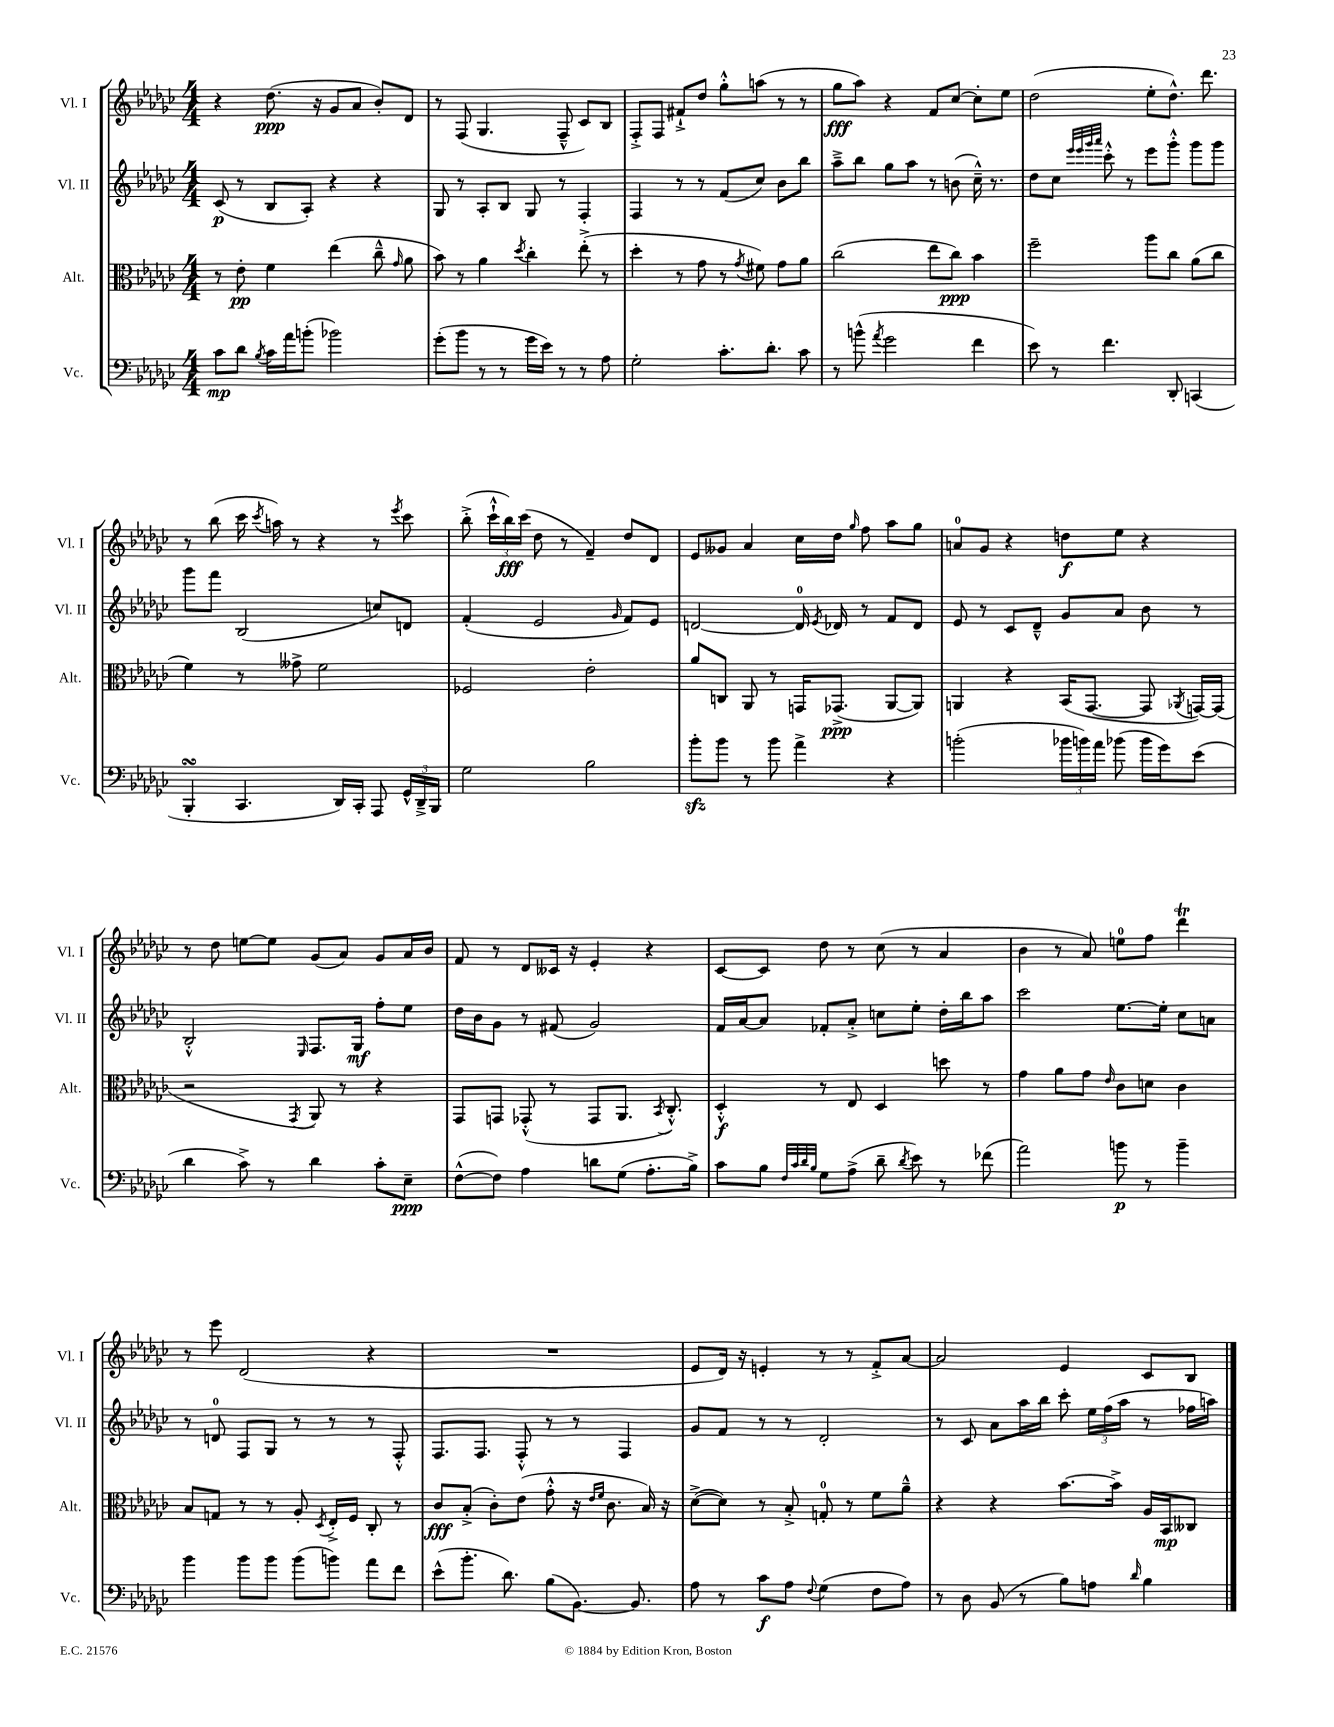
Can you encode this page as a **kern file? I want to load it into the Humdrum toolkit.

**kern	**dynam	**kern	**dynam	**kern	**dynam	**kern	**dynam
*part4	*part4	*part3	*part3	*part2	*part2	*part1	*part1
*staff4	*staff4	*staff3	*staff3	*staff2	*staff2	*staff1	*staff1
*I"Vc.	*	*I"Alt.	*	*I"Vl. II	*	*I"Vl. I	*
*I'Vc.	*	*I'Alt.	*	*I'Vl. II	*	*I'Vl. I	*
*clefF4	*	*clefC3	*	*clefG2	*	*clefG2	*
*k[b-e-a-d-g-c-]	*	*k[b-e-a-d-g-c-]	*	*k[b-e-a-d-g-c-]	*	*k[b-e-a-d-g-c-]	*
*M4/4	*	*M4/4	*	*M4/4	*	*M4/4	*
=1	=1	=1	=1	=1	=1	=1	=1
8c-\L	mp	8r	.	(8c-/	p	4r	.
8d-\J	.	8e-'\	pp	8r	.	.	.
8qB-/	.	.	.	.	.	.	.
16c-\LL	.	4f\	.	8B-/L	.	(8.dd-\	ppp
16a-\J	.	.	.	.	.	.	.
(8bn'\J	.	.	.	8A-'/J)	.	.	.
.	.	.	.	.	.	16r	.
2b-X\)	.	(4ee-\	.	4r	.	8g-/L	.
.	.	.	.	.	.	8a-/J	.
.	.	8cc-~^^\	.	4r	.	8b-'/L)	.
.	.	16qqg-/	.	.	.	.	.
.	.	8a-\	.	.	.	8d-/J	.
=2	=2	=2	=2	=2	=2	=2	=2
(8g-'\L	.	8b-\)	.	8G-/	.	8r	.
8b-\J	.	8r	.	8r	.	(8F/	.
8r	.	4a-\	.	8A-'/L	.	4.G-/	.
8r	.	.	.	8B-/J	.	.	.
.	.	8qdd-/	.	.	.	.	.
16g-\LL	.	4cc-'\	.	8G-/	.	.	.
16e-\JJ)	.	.	.	.	.	.	.
8r	.	.	.	8r	.	8F~^^/	.
8r	.	(8ee-'^\	.	4F'/	.	8c-/L)	.
8A-\	.	8r	.	.	.	8B-/J	.
=3	=3	=3	=3	=3	=3	=3	=3
2G-'\	.	4dd-'\	.	4F/	.	8F'^/L	.
.	.	.	.	.	.	8F/J	.
.	.	8r	.	8r	.	8f#X`^/L	.
.	.	8g-\	.	8r	.	8dd-/J	.
8.c-'\L	.	8r	.	(8f/L	.	8gg-'^^\L	.
.	.	8qg-/	.	.	.	.	.
.	.	8f#X\)	.	8cc-/J)	.	(8aan\J	.
8.d-'\J	.	.	.	.	.	.	.
.	.	8g-\L	.	8b-\L	.	8r	.
8c-\	.	8a-\J	.	8bb-\J	.	8r	.
=4	=4	=4	=4	=4	=4	=4	=4
8r	.	(2cc-\	.	8aa-~^\L	.	8gg-\L	fff
(8bn^^\	.	.	.	8bb-\J	.	8aa-\J)	.
8qa-/	.	.	.	.	.	.	.
2g-\	.	.	.	8gg-\L	.	4r	.
.	.	.	.	8aa-\J	.	.	.
.	.	8ee-\L	.	8r	.	8f/L	.
.	.	8cc-\J)	ppp	(8bn\	.	[8cc-/J	.
4f\	.	4b-\	.	16cc-~^^\)	.	8cc-'\L]	.
.	.	.	.	8.r	.	.	.
.	.	.	.	.	.	8ee-\J	.
=5	=5	=5	=5	=5	=5	=5	=5
8e-\)	.	2ff~\	.	8dd-\L	.	(2dd-\	.
8r	.	.	.	8cc-\J	.	.	.
.	.	.	.	32qqeee-/LLL	.	.	.
.	.	.	.	32qqeee-/	.	.	.
.	.	.	.	32qqggg-/	.	.	.
.	.	.	.	32qqaaa-/JJJ	.	.	.
4.f\	.	.	.	8ccc-'^^\	.	.	.
.	.	.	.	8r	.	.	.
.	.	8aa-\L	.	8eee-\L	.	8ee-'\L	.
8DD-'/	.	8cc-\J	.	8ggg-'^^\J	.	8.dd-^^\J)	.
(4CCn/	.	(8a-\L	.	8ggg-\L	.	.	.
.	.	.	.	.	.	8.ddd-\	.
.	.	8cc-\J	.	8ggg-\J	.	.	.
!!LO:LB:g=z
=6	=6	=6	=6	=6	=6	=6	=6
4BBB-sSsS'/	.	4f\)	.	8ggg-\L	.	8r	.
.	.	.	.	8fff\J	.	(8bb-\	.
4.CC-/	.	8r	.	(2B-/	.	16ccc-\	.
.	.	.	.	.	.	8qccc-/	.
.	.	.	.	.	.	16aan\)	.
.	.	8g--X^\	.	.	.	8r	.
.	.	2f\	.	.	.	4r	.
16DD-/LL)	.	.	.	.	.	.	.
16CC-'/JJ	.	.	.	.	.	.	.
8AAA-/	.	.	.	8ccn/L)	.	8r	.
.	.	.	.	.	.	8qeee-/	.
24GG-^^/LL	.	.	.	8dn/J	.	8ccc-\	.
24DD-~^/	.	.	.	.	.	.	.
24BBB-/JJ	.	.	.	.	.	.	.
=7	=7	=7	=7	=7	=7	=7	=7
2G-\	.	2F-X/	.	(4f'/	.	(8bb-'^\	.
.	.	.	.	.	.	24ccc-`^^\LL	.
.	.	.	.	.	.	24bb-\)	fff
.	.	.	.	.	.	(24ccc-\JJ	.
.	.	.	.	2e-/	.	8dd-\	.
.	.	.	.	.	.	8r	.
2B-\	.	2e-'\	.	.	.	4f~/)	.
.	.	.	.	16qqg-/	.	.	.
.	.	.	.	8f/L)	.	8dd-/L	.
.	.	.	.	8e-/J	.	8d-/J	.
=8	=8	=8	=8	=8	=8	=8	=8
8b-zz'\L	.	8a-/L	.	[2dn/	.	8e-/L	.
8b-\J	.	8Cn/J	.	.	.	8g--X/J	.
8r	.	8AA-/	.	.	.	4a-/	.
8b-\	.	8r	.	.	.	.	.
4a-^\	.	16GGn/KL	.	16d/]	.	16cc-\LL	.
.	.	.	.	8qe-/	.	.	.
.	.	(8.GG-X^/J	ppp	16d-X/	.	16dd-\JJ	.
.	.	.	.	.	.	16qqgg-/	.
.	.	.	.	8r	.	8ff\	.
4r	.	[8AA-/L	.	8f/L	.	8aa-\L	.
.	.	8AA-/J])	.	8d-/J	.	8gg-\J	.
=9	=9	=9	=9	=9	=9	=9	=9
(2bn'\	.	4AAn/	.	8e-/	.	8an/L	.
.	.	.	.	8r	.	8g-/J	.
.	.	4r	.	8c-/L	.	4r	.
.	.	.	.	8d-~^^/J	.	.	.
24b-X\LL	.	(16BB-/KL	.	8g-/L	.	8ddn\L	f
24bn\)	.	.	.	.	.	.	.
.	.	[8.GG-/J	.	.	.	.	.
24a-\JJ	.	.	.	.	.	.	.
(8b-X\	.	.	.	8a-/J	.	8ee-\J	.
16b-\LL	.	8GG-/]	.	8b-\	.	4r	.
16g-\J)	.	.	.	.	.	.	.
.	.	8qAA-X/	.	.	.	.	.
(8e-\J	.	[16GGn/LL)	.	8r	.	.	.
.	.	(16GG/JJ]	.	.	.	.	.
!!LO:LB:g=z
=10	=10	=10	=10	=10	=10	=10	=10
4d-\	.	2r	.	2B-'^^/	.	8r	.
.	.	.	.	.	.	8dd-\	.
8c-^\)	.	.	.	.	.	[8een\L	.
8r	.	.	.	.	.	8ee\J]	.
.	.	8qGG-/	.	16qqE-/	.	.	.
4d-\	.	8AA-/)	.	8.F/L	.	(8g-/L	.
.	.	8r	.	.	.	8a-/J)	.
.	.	.	.	16G-/Jk	mf	.	.
8c-'\L	.	4r	.	8ff'\L	.	8g-/L	.
8E-~\J	ppp	.	.	8ee-\J	.	16a-/L	.
.	.	.	.	.	.	16b-/JJ	.
=11	=11	=11	=11	=11	=11	=11	=11
([8F^^\L	.	8GG-/L	.	16dd-\LL	.	8f/	.
.	.	.	.	16b-\J	.	.	.
8F\J])	.	8GGn/J	.	8g-\J	.	8r	.
4A-\	.	(8GG-X'^^/	.	8r	.	8d-/L	.
.	.	8r	.	(8f#X/	.	16c--X/Jk	.
.	.	.	.	.	.	16r	.
8dn\L	.	8GG-/L	.	2g-/)	.	4e-'/	.
(8G-\J	.	8.AA-/J	.	.	.	.	.
8.A-'\L	.	.	.	.	.	4r	.
.	.	8qBB-/	.	.	.	.	.
.	.	8.C-'^^/)	.	.	.	.	.
16B-^\Jk)	.	.	.	.	.	.	.
=12	=12	=12	=12	=12	=12	=12	=12
8c-\L	.	4D-'^^/	f	16f/LL	.	[8c-/L	.
.	.	.	.	[16a-/J	.	.	.
8B-\J	.	.	.	8a-/J]	.	8c-/J]	.
32qqF/LLL	.	.	.	.	.	.	.
32qqc-/	.	.	.	.	.	.	.
32qqd-/	.	.	.	.	.	.	.
32qqB-/JJJ	.	.	.	.	.	.	.
8G-\L	.	8r	.	8f-X'/L	.	8dd-\	.
(8A-^\J	.	8E-/	.	8a-'^/J	.	8r	.
8d-~\	.	4D-/	.	8ccn\L	.	(8cc-\	.
8qd-/	.	.	.	.	.	.	.
8e-\)	.	.	.	8ee-'\J	.	8r	.
8r	.	8ddn\	.	16dd-'\LL	.	4a-/	.
.	.	.	.	16bb-\J	.	.	.
(8f-X\	.	8r	.	8aa-\J	.	.	.
=13	=13	=13	=13	=13	=13	=13	=13
2a-\)	.	4g-\	.	2ccc-\	.	4b-\	.
.	.	8a-\L	.	.	.	8r	.
.	.	8g-\J	.	.	.	8a-/)	.
.	.	16qqe-/	.	.	.	.	.
8bn\	p	8c-\L	.	[8.ee-\L	.	8een\L	.
8r	.	8dn\J	.	.	.	8ff\J	.
.	.	.	.	16ee-'\Jk]	.	.	.
4b~\	.	4c-\	.	8cc-\L	.	4ddd-T\	.
.	.	.	.	8an\J	.	.	.
!!LO:LB:g=z
=14	=14	=14	=14	=14	=14	=14	=14
4b-\	.	8B-/L	.	8r	.	8r	.
.	.	8Gn/J	.	8dn/	.	8eee-\	.
8b-\L	.	8r	.	8F/L	.	(2d-/	.
8b-\J	.	8r	.	8G-/J	.	.	.
(8b-\L	.	8A-'/	.	8r	.	.	.
.	.	8qD-/	.	.	.	.	.
8bn\J)	.	16E-'^/LL	.	8r	.	.	.
.	.	16F/JJ	.	.	.	.	.
8a-\L	.	8C-'/	.	8r	.	4r	.
8f\J	.	8r	.	8F'^^/	.	.	.
=15	=15	=15	=15	=15	=15	=15	=15
(8e-^^\L	.	8c-/L	fff	8.F/L	.	1r	.
8.b-'\J	.	(8B-'^/J	.	.	.	.	.
.	.	.	.	8.F/J	.	.	.
.	.	8c-'\L)	.	.	.	.	.
8.d-\)	.	.	.	.	.	.	.
.	.	(8e-\J	.	8F'^^/	.	.	.
(8B-\L	.	8g-'^^\	.	8r	.	.	.
[8.BB-\J)	.	16r	.	8r	.	.	.
.	.	16qqe-/LL	.	.	.	.	.
.	.	16qqf/JJ	.	.	.	.	.
.	.	8.c-\	.	.	.	.	.
.	.	.	.	4F/	.	.	.
8.BB-/]	.	.	.	.	.	.	.
.	.	16B-/)	.	.	.	.	.
.	.	16r	.	.	.	.	.
=16	=16	=16	=16	=16	=16	=16	=16
8A-\	.	([8d-^\L	.	8g-/L	.	8e-/L	.
8r	.	8d-\J])	.	8f/J	.	16d-/Jk)	.
.	.	.	.	.	.	16r	.
8c-\L	f	8r	.	8r	.	4en'/	.
8A-\J	.	8B-'^/	.	8r	.	.	.
8qqF/	.	.	.	.	.	.	.
(4G-\	.	8Gn'/	.	2d-'/	.	8r	.
.	.	8r	.	.	.	8r	.
8F\L	.	8f\L	.	.	.	8f'^/L	.
8A-\J)	.	8a-~^^\J	.	.	.	[8a-/J	.
=17	=17	=17	=17	=17	=17	=17	=17
8r	.	4r	.	8r	.	2a-/]	.
8D-\	.	.	.	8c-/	.	.	.
(8BB-/	.	4r	.	8a-\L	.	.	.
8r	.	.	.	16aa-\L	.	.	.
.	.	.	.	16bb-\JJ	.	.	.
8B-\L)	.	[8.b-\L	.	8ccc-'\	.	4e-/	.
8An\J	.	.	.	24ee-\LL	.	.	.
.	.	.	.	(24ff\	.	.	.
.	.	16b-^\Jk]	.	.	.	.	.
.	.	.	.	24aa-\JJ	.	.	.
16qqd-/	.	.	.	.	.	.	.
4B-\	.	16A-/LL	.	8r	.	8c-/L	.
.	.	16BB-/J	mp	.	.	.	.
.	.	8C--X/J	.	16ff-X\LL	.	8B-/J	.
.	.	.	.	16aan\JJ)	.	.	.
==	==	==	==	==	==	==	==
*-	*-	*-	*-	*-	*-	*-	*-
